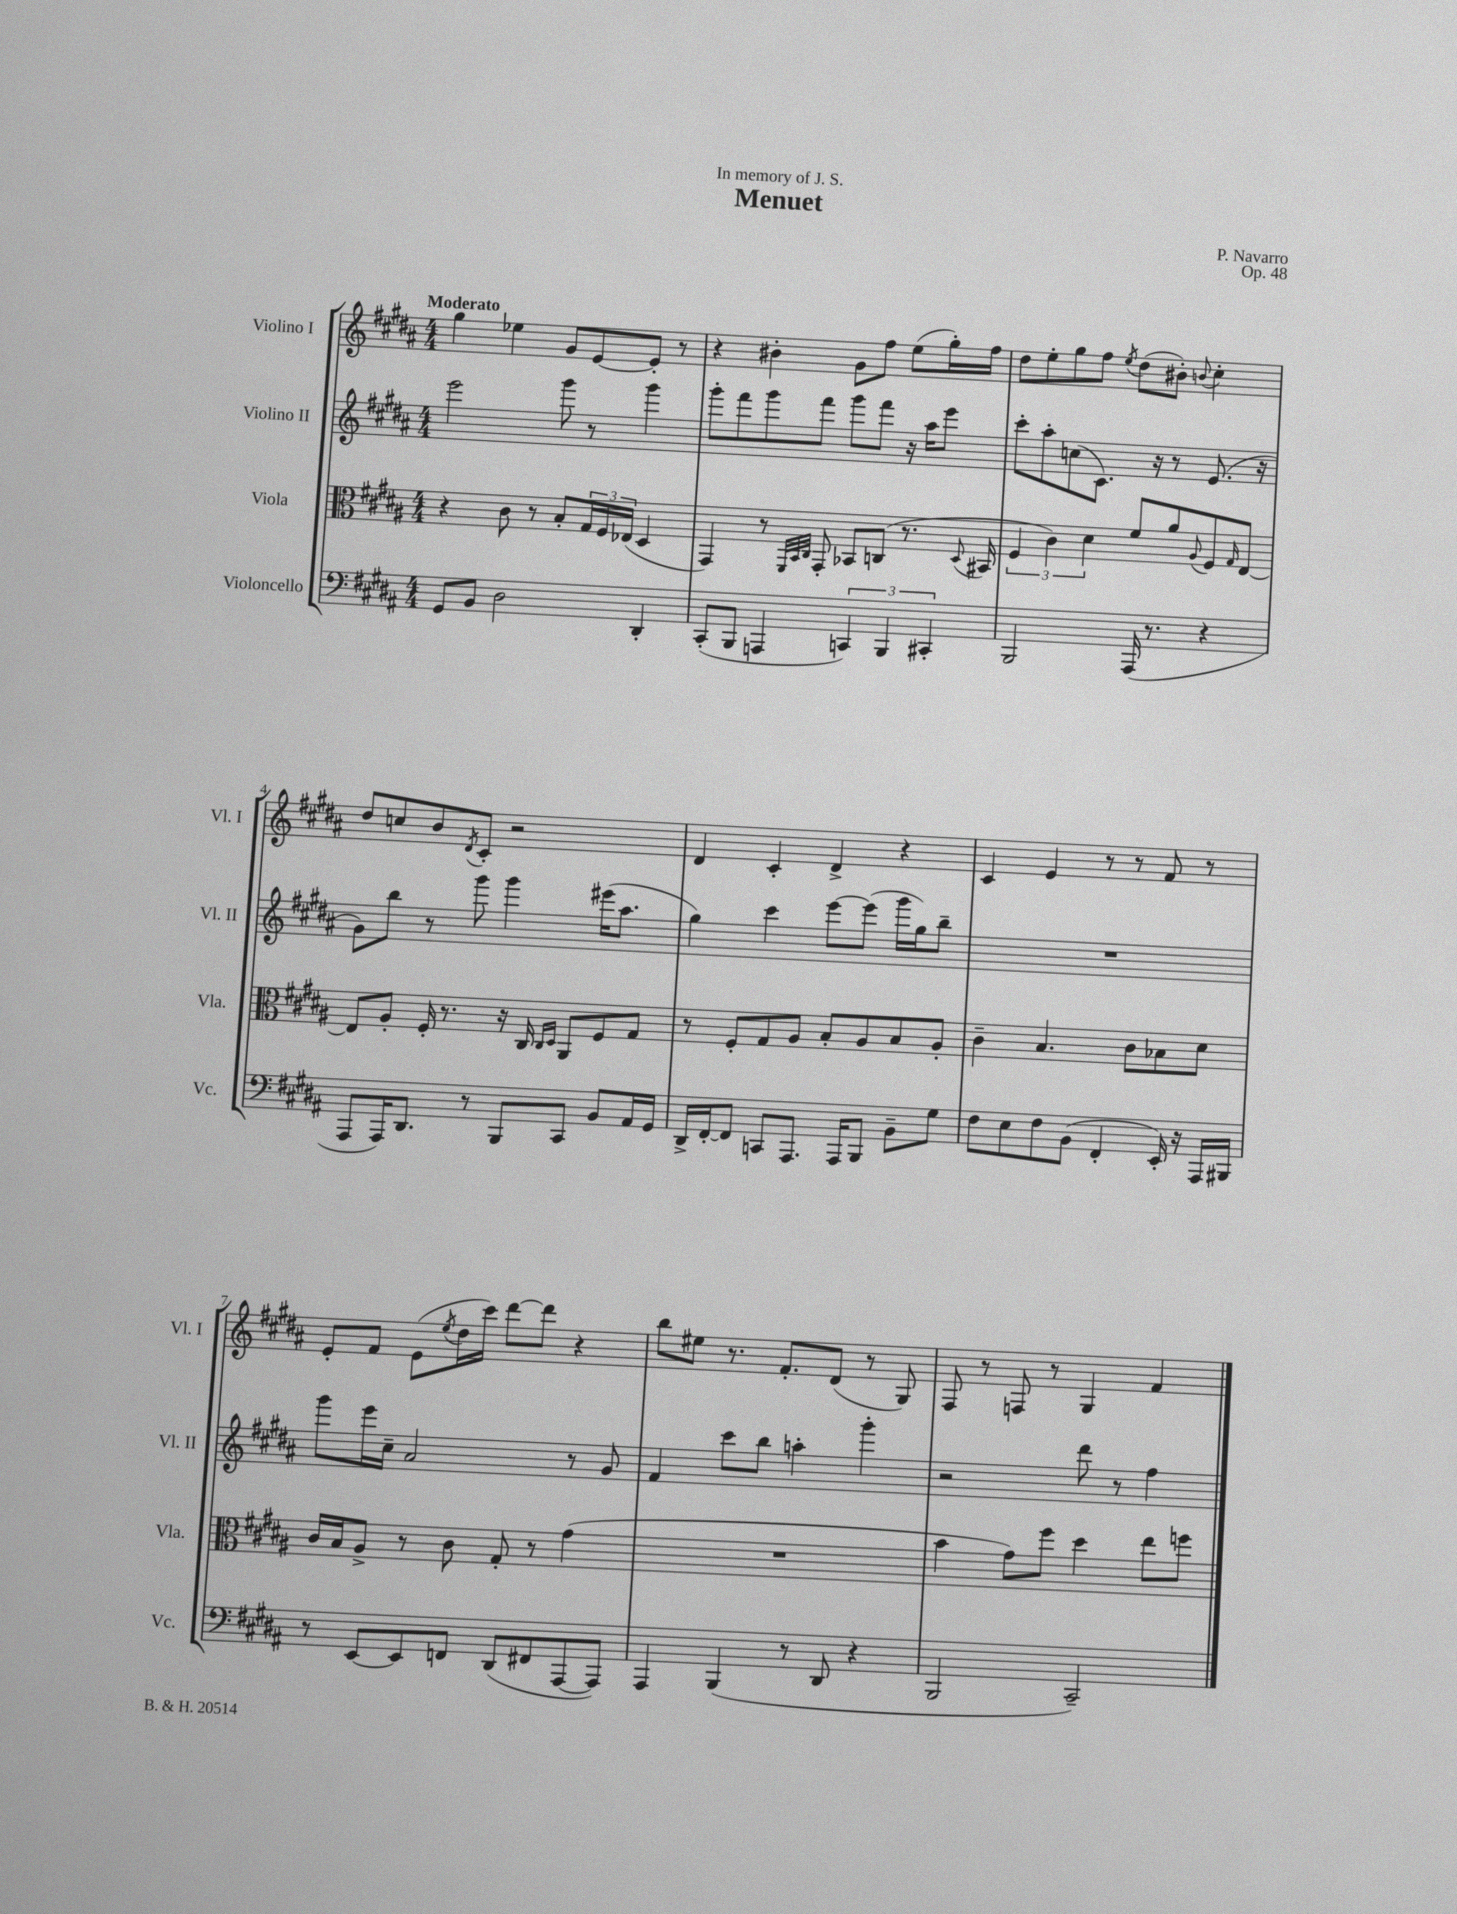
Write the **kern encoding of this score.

**kern	**kern	**kern	**kern
*part4	*part3	*part2	*part1
*staff4	*staff3	*staff2	*staff1
*I"Violoncello	*I"Viola	*I"Violino II	*I"Violino I
*I'Vc.	*I'Vla.	*I'Vl. II	*I'Vl. I
*clefF4	*clefC3	*clefG2	*clefG2
*k[f#c#g#d#a#]	*k[f#c#g#d#a#]	*k[f#c#g#d#a#]	*k[f#c#g#d#a#]
*M4/4	*M4/4	*M4/4	*M4/4
=1	=1	=1	=1
!	!	!	!LO:TX:a:B:t=Moderato
8GG#/L	4r	2eee\	4gg#\
8BB/J	.	.	.
2D#\	8c#\	.	4ee-X\
.	8r	.	.
.	8B'/L	8ggg#\	8g#/L
.	24G#/L	8r	[8e/
.	24F#/	.	.
.	(24E-X/JJ	.	.
4DD#'/	4D#/	4ggg#\	8e'/J]
.	.	.	8r
=2	=2	=2	=2
(8CC#'/L	4GG#/)	8ggg#'\L	4r
8BBB/J	.	8fff#\	.
4AAAn/	8r	8ggg#\	4b#X'\
.	32qqFF#/LLL	.	.
.	32qqBB/	.	.
.	32qqC#/JJJ	.	.
.	8GG#'/	8fff#\J	.
6CCn/)	8BB-X/L	8ggg#\L	8g#\L
.	(8Cn/J	8fff#\J	8ff#\J
6BBB/	.	.	.
.	8.r	16r	(8ee\L
.	.	16aa#\KL	.
6CC#X'/	.	.	.
.	.	8eee\J	16gg#'\L)
.	8qqD#/	.	.
.	16BB#X/	.	16ff#\JJ
=3	=3	=3	=3
2BBB/	6F#/	8ccc#'\L	8dd#\L
.	.	8aa#'\	8ee'\
.	6c#\)	.	.
.	.	(8ccn\	8gg#\
.	6d#\	.	.
.	.	8.c#\J)	8ff#\J
.	.	.	8qee/
(16AAA#/	8f#/L	.	(8dd#\L
8.r	.	16r	.
.	8a#/	8r	8b#X'\J)
.	8qqA#/	.	8qqbn/
4r	8F#/	(8.e/	4cc#'\
.	16qqG#/	.	.
.	[8E/J	.	.
.	.	16r	.
!!LO:LB:g=z
=4	=4	=4	=4
8AAA#/L	8E/L]	8g#\L)	8dd#/L
16AAA#/K)	8A#'/J	8bb\J	8ccn/
8.DD#/J	.	.	.
.	16F#'/	8r	8b/
.	8.r	.	.
.	.	.	8qd#/
8r	.	8ggg#\	8c#'/J
8BBB/L	16r	4ggg#\	2r
.	16C#/	.	.
.	16qqC#/LL	.	.
.	16qqD#/JJ	.	.
8CC#/J	8AA#/L	.	.
8BB/L	8F#/	(16eee#X\KL	.
.	.	8.aa#\J	.
16AA#/L	8G#/J	.	.
16GG#/JJ	.	.	.
=5	=5	=5	=5
16DD#^/LL	8r	4gg#\)	4d#/
[16FF#'/J	.	.	.
8FF#/J]	8F#'/L	.	.
8CCn/L	8G#/	4ccc#\	4c#'/
8.AAA#/J	8A#/J	.	.
.	8B'/L	[8eee\L	4d#^/
16AAA#/KL	.	.	.
8BBB/J	8A#/	(8eee\J]	.
8BB~\L	8B/	16ggg#\LL	4r
.	.	16gg#\J)	.
8G#\J	8A#'/J	8bb~\J	.
=6	=6	=6	=6
8F#\L	4c#~\	1r	4c#/
8E\	.	.	.
8F#\	4.B/	.	4e/
(8BB\J	.	.	.
4FF#'/	.	.	8r
.	8c#\L	.	8r
16EE'/)	8B-X\	.	8f#/
16r	.	.	.
16AAA#/LL	8d#\J	.	8r
16BBB#X/JJ	.	.	.
!!LO:LB:g=z
=7	=7	=7	=7
8r	16c#/LL	8ggg#\L	8e'/L
.	16B/J	.	.
[8EE/L	8A#^/J	16eee\L	8f#/J
.	.	16cc#~\JJ	.
8EE/]	8r	2a#/	(8e\L
.	.	.	8qee/
8FFn/J	8c#\	.	16dd#\L
.	.	.	16ccc#\JJ)
(8DD#/L	8G#'/	.	[8ddd#\L
8FF#X/	8r	.	8ddd#\J]
[8AAA#/	(4g#\	8r	4r
8AAA#/J])	.	8g#/	.
=8	=8	=8	=8
4AAA#/	1r	4f#/	8bb\L
.	.	.	8ee#X\J
(4BBB/	.	8ccc#\L	8.r
.	.	8bb\J	.
.	.	.	8.f#'/L
8r	.	4aan'\	.
8DD#/	.	.	(8d#/J
4r	.	4ggg#'\	8r
.	.	.	8G#/)
=9	=9	=9	=9
2BBB/	4b\	2r	8F#/
.	.	.	8r
.	8g#\L)	.	8Fn/
.	8ff#\J	.	8r
2CC#~/)	4dd#\	8ddd#\	4G#/
.	.	8r	.
.	8ee\L	4ff#\	4f#/
.	8ffn\J	.	.
==	==	==	==
*-	*-	*-	*-
